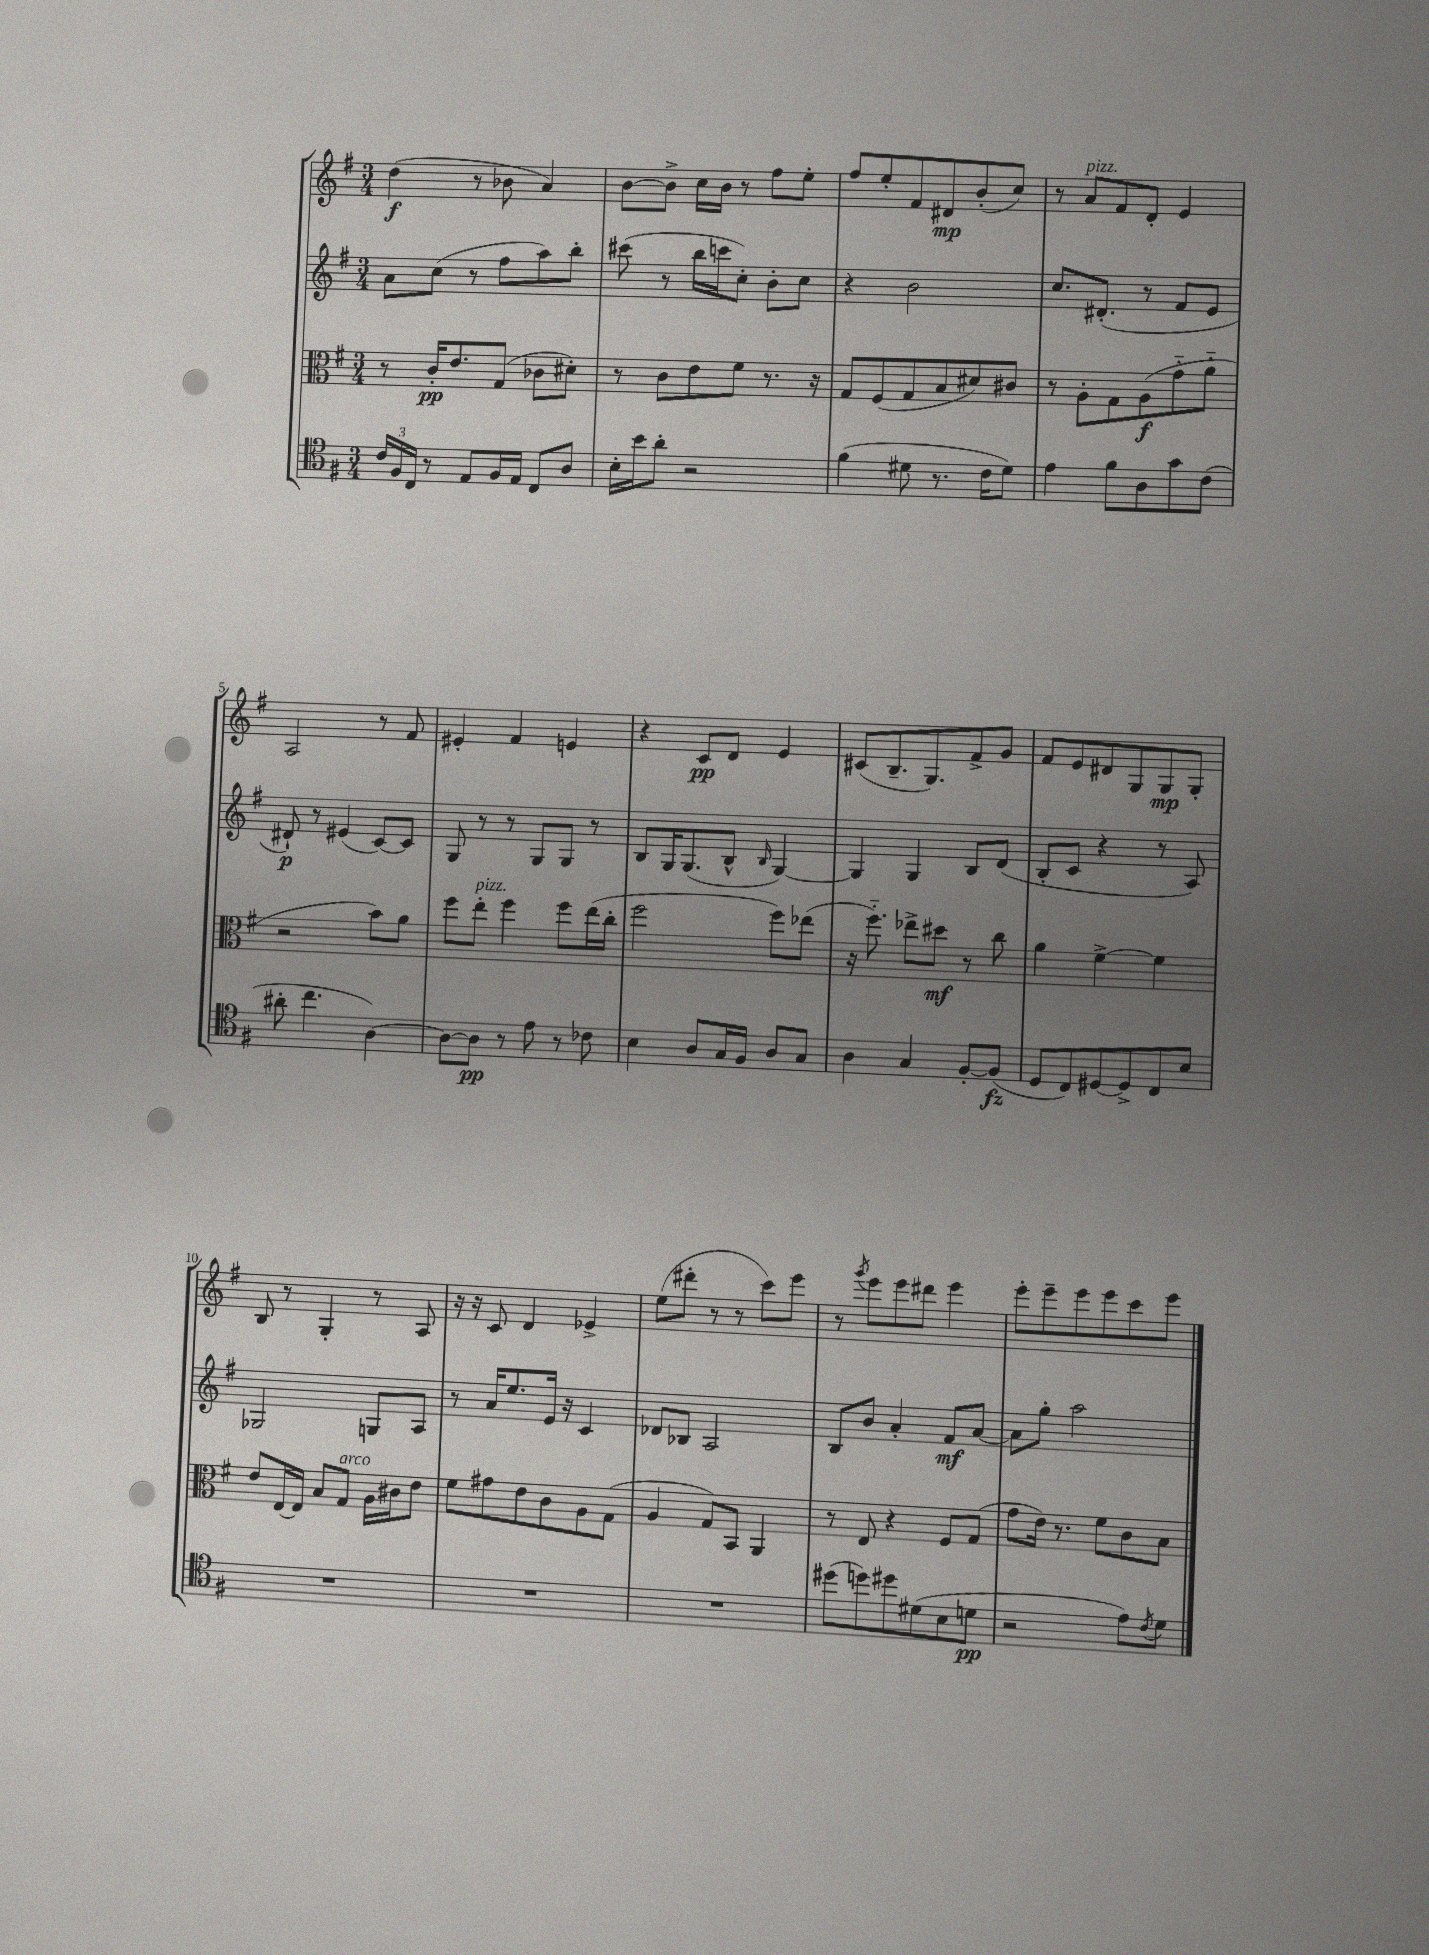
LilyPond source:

<<
\new StaffGroup <<
\new Staff = "s0" {
    \clef treble \key g \major \numericTimeSignature \time 3/4
    d''4\f( r8 bes'8 a'4) |
    b'8~ b'8-> c''16 b'16 r8 fis''8 e''8-. |
    fis''8 e''8-. fis'8 dis'8\mp b'8-.( c''8) |
    r8 a'8^\markup { \italic "pizz." } fis'8 d'8-. e'4 |
    a2 r8 fis'8 |
    eis'4-. fis'4 e'4 |
    r4 c'8\pp d'8 e'4 |
    cis'8( b8.-- g8.) fis'8-> g'8 |
    fis'8 e'8 dis'8 g8 g8\mp g8-. |
    b8 r8 g4-. r8 a8 |
    r16 r16 c'8 d'4 ees'4-> |
    e''8( dis'''8-. r8 r8 c'''8) e'''8 |
    r8 \acciaccatura { g'''8 } e'''8 e'''8 dis'''8 e'''4 |
    e'''8-. e'''8-- e'''8 e'''8 c'''8 e'''8 \bar "|." |
}
\new Staff = "s1" {
    \clef treble \key g \major \numericTimeSignature \time 3/4
    a'8 c''8( r8 fis''8 a''8) b''8-. |
    cis'''8( r8 b''16 c'''16 c''8-.) b'8-. c''8 |
    r4 b'2 |
    c''8. dis'8.-.( r8 fis'8 e'8 |
    dis'8-!\p) r8 eis'4( c'8~) c'8 |
    g8 r8 r8 g8 g8 r8 |
    b8 g16 g8.( b8-^ \grace { b16 } g4~) |
    g4 g4 b8 d'8( |
    b8-. c'8 r4 r8 a8) |
    ges2 g8 a8 |
    r8 a'16 e''8. e'16 r16 c'4 |
    des'8 bes8 a2 |
    b8 b'8 a'4-. fis'8\mf a'8~ |
    a'8 g''8-. a''2 \bar "|." |
}
\new Staff = "s2" {
    \clef alto \key g \major \numericTimeSignature \time 3/4
    r8 c'16-.\pp e'8. g8( ces'8 dis'8-.) |
    r8 c'8 e'8 fis'8 r8. r16 |
    g8 fis8( g8 b8 dis'8) cis'8 |
    r8 a8-. g8 a8\f( g'8-_ a'8-_ |
    r2 b'8) a'8 |
    fis''8 e''8-.^\markup { \italic "pizz." } fis''4 fis''8 e''16( c''16-. |
    fis''2 fis''8) ees''8( |
    r16 fis''8.-_) ees''8-> dis''8\mf r8 c''8 |
    a'4 fis'4~-> fis'4 |
    e'8 e16~ e16 b8 g8^\markup { \italic "arco" } a16 cis'16 e'8 |
    fis'8 gis'8 e'8 c'8 a8 g8( |
    a4 g8) b,8 a,4 |
    r8 e8 r4 fis8 g8( |
    g'8 e'16) r8. fis'8 c'8 b8 \bar "|." |
}
\new Staff = "s3" {
    \clef tenor \key g \major \numericTimeSignature \time 3/4
    \tuplet 3/2 { c'16 fis16 c16 } r8 e8 fis16 e16 c8 a8 |
    b16-. b'16 a'8-. r2 |
    fis'4( dis'8 r8. c'16 dis'8) |
    e'4 fis'8 a8 g'8 c'8( |
    ais'8-. c''4. a4~) |
    a8~ a8\pp r8 e'8 r8 ces'8 |
    b4 a8 g16 fis16 a8 g8 |
    a4 g4 fis8~-. fis8\fz( |
    d8 c8) dis8~ dis8-> c8 b8 |
    R2. |
    R2. |
    R2. |
    dis''8( d''8) dis''8 dis'8( b8 d'8\pp |
    r2 e'8) \acciaccatura { c'8 } d'8 \bar "|." |
}
>>
>>
